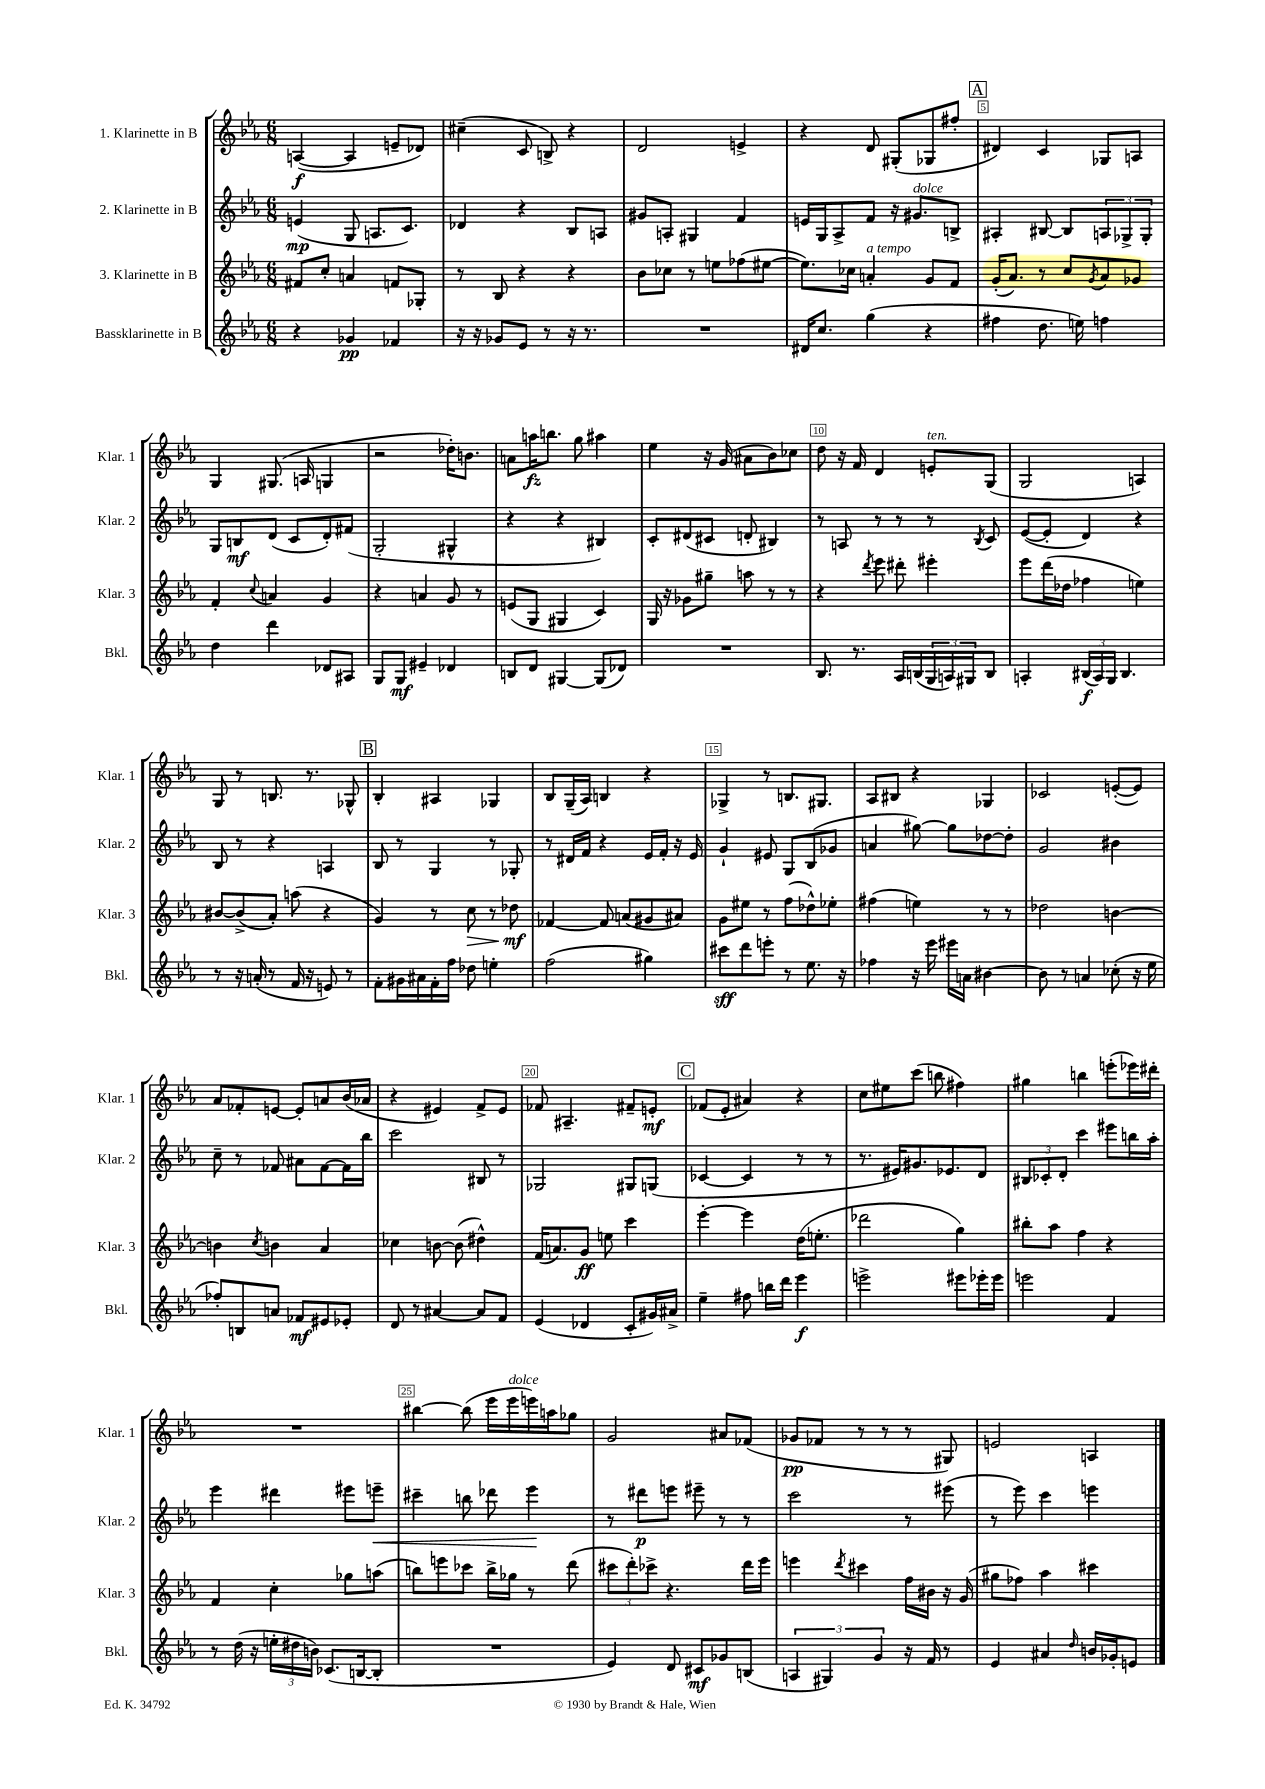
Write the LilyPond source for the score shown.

<<
\new StaffGroup <<
\new Staff = "s0" \with { instrumentName = "1. Klarinette in B" shortInstrumentName = "Klar. 1" } {
    \clef treble \key ees \major \numericTimeSignature \time 6/8
    a4~\f( a4 e'8-- des'8) |
    cis''4--( c'8 b8->) r4 |
    d'2 e'4-> |
    r4 d'8 gis8-.( ges8 fis''8-. |
    \mark \markup { \box "A" } dis'4) c'4 ges8 a8 |
    g4 gis8.( a16 g4 |
    r2 des''16-.) b'8. |
    a'8 a''16\fz b''8. g''8 ais''4 |
    ees''4 r16 g'16( ais'8 bes'8) ces''8 |
    d''8 r16 f'16 d'4 e'8-.^\markup { \italic "ten." } g8( |
    g2 a4) |
    g8 r8 b8. r8. ges8-^ |
    \mark \markup { \box "B" } bes4-. ais4 ges4 |
    bes8 g16--( aes16) b4 r4 |
    ges4-> r8 b8. gis8. |
    aes8 bis8 r4 ges4 |
    ces'2 e'8~-.( e'8) |
    aes'8 fes'8-. e'8~ e'8-. a'8 bes'16( aes'16 |
    r4 eis'4) f'8-> eis'8 |
    fes'8 ais4.-- fis'8-- e'8-.\mf |
    \mark \markup { \box "C" } fes'8( ees'8-. ais'4) r4 |
    c''8 eis''8 c'''8( b''8 fis''4) |
    gis''4 b''4 e'''8-.( ees'''16) dis'''16-. |
    R2. |
    bis''4~ bis''8( ees'''16 ees'''16^\markup { \italic "dolce" } e'''16) a''16 ges''8 |
    g'2 ais'8 fes'8( |
    ges'8\pp fes'8 r8 r8 r8 gis8) |
    e'2 a4 \bar "|." |
}
\new Staff = "s1" \with { instrumentName = "2. Klarinette in B" shortInstrumentName = "Klar. 2" } {
    \clef treble \key ees \major \numericTimeSignature \time 6/8
    e'4\mp( g8 a8. c'8.) |
    des'4 r4 bes8 a8 |
    gis'8 a8-. gis4 f'4 |
    e'16 g16 aes8-> f'8 r16 gis'8.^\markup { \italic "dolce" } b8-> |
    \mark \markup { \box "A" } ais4-. bis8~ bis8 \tuplet 3/2 { a8 ges8-> ges8-. } |
    g8 b8\mf d'8( c'8 d'8-.) fis'8( |
    g2-. gis4-^ |
    r4 r4 bis4) |
    c'8-. dis'8( cis'8 d'8-. bis4) |
    r8 a8 r8 r8 r8 \acciaccatura { bes8 } c'8 |
    ees'8~( ees'8-. d'4) r4 |
    bes8 r8 r4 a4 |
    \mark \markup { \box "B" } bes8 r8 g4 r8 ges8-. |
    r8 dis'16 f'16 r4 ees'16 f'16-. r16 ees'16 |
    g'4-! eis'8 g8 bes8( ges'8 |
    a'4 gis''8~) gis''8 des''8~ des''8-. |
    g'2 bis'4 |
    c''8-- r8 fes'8 ais'8 fes'8~ fes'16 bes''16 |
    c'''2 bis8 r8 |
    ges2 gis8 g8( |
    \mark \markup { \box "C" } ces'4~ ces'4 r8 r8 |
    r8. eis'16) gis'8. ees'8. d'8 |
    \tuplet 3/2 { bis8 ces'8-. d'8-. } c'''4 eis'''8 b''16 aes''16-. |
    ees'''4 dis'''4 eis'''8 e'''8--\< |
    cis'''4-- b''8 des'''8 ees'''4\! |
    r8 dis'''8\p e'''8 eis'''8-- r8 r8 |
    c'''2 r8 eis'''8( |
    r8 ees'''8) c'''4 e'''4 \bar "|." |
}
\new Staff = "s2" \with { instrumentName = "3. Klarinette in B" shortInstrumentName = "Klar. 3" } {
    \clef treble \key ees \major \numericTimeSignature \time 6/8
    fis'8 c''8-. a'4 f'8 ges8-. |
    r8 bes8 r4 r4 |
    bes'8 ces''8 r8 e''8 fes''8( eis''8~ |
    eis''8.) ces''16 a'4-.^\markup { \italic "a tempo" } g'8 f'8 |
    \mark \markup { \box "A" } g'16-.( aes'8.) r8 c''8 \acciaccatura { g'8 } aes'8 ges'8 |
    f'4-. \appoggiatura { c''8 } a'4 g'4 |
    r4 a'4 g'8 r8 |
    e'8( g8 gis4 c'4) |
    g16 r16 ges'8 gis''8-- a''8 r8 r8 |
    r4 \acciaccatura { d'''8 } ees'''8 dis'''8-. eis'''4-. |
    ees'''8 d'''16( des''16 fes''4 e''4) |
    bis'8~ bis'8->( aes'8-.) a''8( r4 |
    \mark \markup { \box "B" } g'4) r8 c''8\> r8 des''8\mf\! |
    fes'4~ fes'8 a'8( gis'8 ais'8) |
    g'8 eis''8 r8 f''8( des''8-^) ees''8-. |
    fis''4( e''4) r8 r8 |
    des''2 b'4~ |
    b'4 \acciaccatura { c''8 } b'4 aes'4 |
    ces''4 b'8~ b'8( dis''4-^) |
    f'16( a'8.) g'8\ff e''8 c'''4 |
    \mark \markup { \box "C" } ees'''4~-. ees'''4 d''16( e''8.-. |
    des'''2 g''4) |
    bis''8-. aes''8 f''4 r4 |
    f'4 c''4-. ges''8 a''8( |
    b''8) e'''8 ces'''8 b''16-> ges''16 r8 d'''8( |
    \tuplet 3/2 { cis'''8 d'''8-.) ces'''8-> } r4. d'''16 ees'''16 |
    e'''4 \acciaccatura { d'''8 } cis'''4 f''16 bis'16 r16 g'16( |
    gis''8 fes''8) aes''4 cis'''4 \bar "|." |
}
\new Staff = "s3" \with { instrumentName = "Bassklarinette in B" shortInstrumentName = "Bkl." } {
    \clef treble \key ees \major \numericTimeSignature \time 6/8
    r4 ges'4\pp fes'4 |
    r16 r16 ges'8 ees'8 r8 r16 r8. |
    R2. |
    dis'16 c''8. g''4( r4 |
    \mark \markup { \box "A" } fis''4 d''8. e''16) f''4 |
    d''4 d'''4 des'8 ais8 |
    g8 g8\mf eis'4-- des'4 |
    b8 d'8 gis4~ gis8( des'8) |
    R2. |
    bes8. r8. aes16 b16( \tuplet 3/2 { g16 a16) gis16 } b8 |
    a4-. \tuplet 3/2 { bis16\f( a16) g16 } bis4. |
    r8 r16 a'16-.( r8 f'16 r16 e'8) r8 |
    \mark \markup { \box "B" } f'8-. gis'16 ais'16 f'16-. f''16 des''8 e''4-. |
    f''2( gis''4) |
    cis'''8\sff d'''8 e'''8-. r8 ees''8. r16 |
    fes''4 r16 ees'''16 eis'''16 a'16 bis'4~ |
    bis'8 r8 a'4 ces''8-.( r16 ees''16 |
    fes''8-.) b8 a'8 fes'8\mf eis'8 ees'8-. |
    d'8 r8 ais'4~ ais'8 f'8 |
    ees'4( des'4 c'8-. gis'16) ais'16-> |
    \mark \markup { \box "C" } ees''4-- fis''8 b''16 d'''16 ees'''4\f |
    e'''2-> eis'''8 ees'''16-. ees'''16 |
    e'''2 f'4 |
    r8 d''16( r16 \tuplet 3/2 { e''16-. dis''16 b'16) } ces'8.( b16~ b8-. |
    R2. |
    ees'4) d'8 cis'8\mf ges'8 b8( |
    \tuplet 3/2 { a4 gis4) g'4 } r16 f'16 r8 |
    ees'4 ais'4 \grace { d''16 } b'16 ges'16-. e'8 \bar "|." |
}
>>
>>
\layout { \context { \Score \override BarNumber.break-visibility = ##(#f #t #t) barNumberVisibility = #(every-nth-bar-number-visible 5) \override BarNumber.stencil = #(make-stencil-boxer 0.1 0.3 ly:text-interface::print) } }
